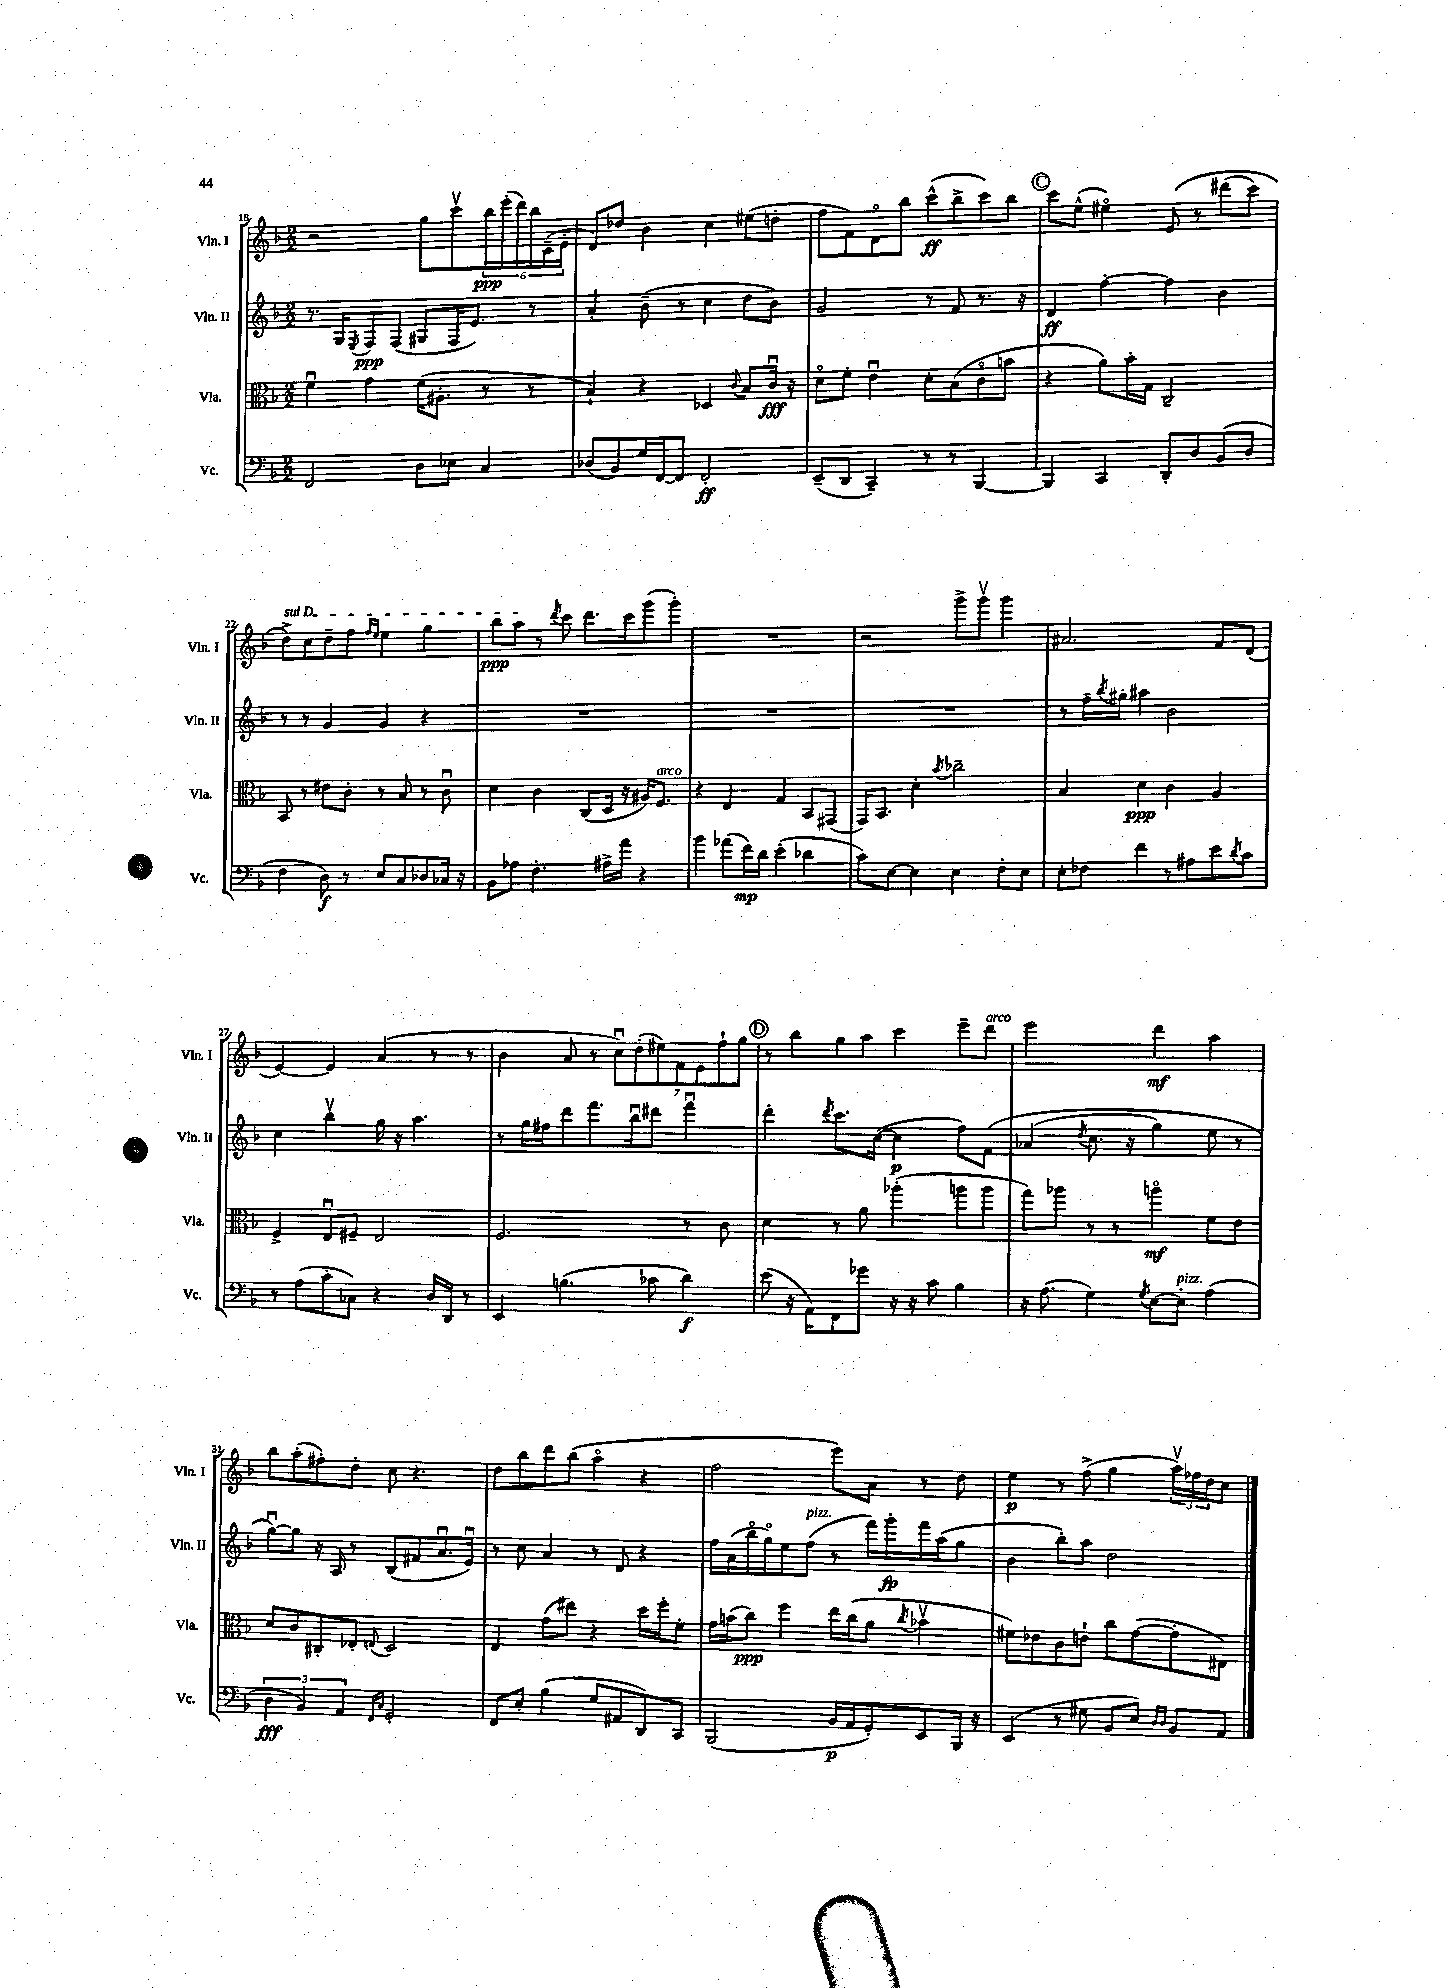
<<
\new StaffGroup <<
\new Staff = "s0" \with { instrumentName = "Vln. I" shortInstrumentName = "Vln. I" } {
    \clef treble \key f \major \numericTimeSignature \time 2/2
    r2 g''8 c'''8\upbow \tuplet 6/4 { bes''16\ppp e'''16-.( d'''16) bes''16 c'16--( e'16-. } |
    d'8) des''8 bes'4 c''4 eis''8( d''8-. |
    f''8 f'8) d'8\flageolet bes''8 c'''8-^\ff( bes''8-> c'''8) bes''8 |
    \mark \markup { \circle "C" } c'''8 e''8-^( eis''4\flageolet) e'8\( r8 dis'''8( c'''8) |
    \once \override TextSpanner.bound-details.left.text = \markup { \italic "sul D" } d''8->\startTextSpan\) c''8 d''8-- f''8 \grace { f''16 e''16 } e''4 g''4 |
    bes''8\ppp a''8\stopTextSpan r8 \acciaccatura { d'''8 } c'''8 d'''8. c'''16 g'''8( g'''8-.) |
    R1 |
    r2 g'''8-> g'''8\upbow g'''4 |
    ais'2. f'8 d'8( |
    e'4~) e'4 a'4( r8 r8 |
    bes'4 a'8 r8 \tuplet 7/4 { c''8\downbow) d''8-.( eis''8) f'8 e'8 f''8-! g''8 } |
    \mark \markup { \circle "D" } r8 bes''8 g''8 a''8 c'''4 e'''8-- d'''8^\markup { \italic "arco" } |
    e'''2 d'''4\mf a''4 |
    bes''8 a''8-.( fis''8-.) d''8-. c''8 r4. |
    d''8 bes''8 d'''8 bes''8( a''4\flageolet r4 |
    f''2 e'''8) a'8 r8 d''8 |
    e''4\p r8 f''8->( g''4 \tuplet 3/2 { a''16\upbow) fes''16 d''16 } c''8 \bar "|." |
}
\new Staff = "s1" \with { instrumentName = "Vln. II" shortInstrumentName = "Vln. II" } {
    \clef treble \key f \major \numericTimeSignature \time 2/2
    r8. g16 \acciaccatura { e8 } f8\ppp f8( gis8 f16 e'8.) r8 |
    a'4-. bes'8--( r8 c''4 d''8 bes'8) |
    g'2 r8 f'8 r8. r16 |
    \mark \markup { \circle "C" } d'4\ff f''4~-. f''4 bes'4 |
    r8 r8 g'4 g'4 r4 |
    R1 |
    R1 |
    R1 |
    r8 f''16-- \acciaccatura { bes''8 } gis''16-. ais''4 bes'2 |
    c''4 bes''4\upbow g''16 r16 a''4. |
    r8 g''16 fis''16 d'''8 f'''8. bes''16\downbow dis'''8 f'''4\downbow |
    \mark \markup { \circle "D" } d'''4-. \acciaccatura { d'''8 } c'''8. c''16~( c''4\p f''8) f'8\( |
    aes'4( \acciaccatura { d''8 } c''8. r16 g''4) e''8 r8 |
    g''8~\downbow\) g''8 r16 a16 r8 bes8( fis'8 a'8.\downbow e'16\downbow) |
    r8 c''8 a'4 r8 d'8 r4 |
    f''16 a'16( bes''16\flageolet g''16\flageolet) e''8 f''8^\markup { \italic "pizz." }( r8 f'''16) g'''16-.\fp f'''16 a''16( g''8 |
    bes'4 bes''8-.) a''8 d''2 \bar "|." |
}
\new Staff = "s2" \with { instrumentName = "Vla." shortInstrumentName = "Vla." } {
    \clef alto \key f \major \numericTimeSignature \time 2/2
    f'4\downbow g'4 f'16( ais8.-. r8 r8 |
    bes4-!) r4 des4 \appoggiatura { c'8 } bes8 c'16\downbow\fff r16 |
    d'8\flageolet f'8-. e'4\downbow d'8-. bes8( c'8\flageolet b'8 |
    \mark \markup { \circle "C" } r4 a'8) bes'16-. g16 c2-- |
    bes,8 r8 eis'8 c'8-. r8 bes8 r8 c'8\downbow |
    d'4 c'4 c8( d16 r16 ais16) f8.^\markup { \italic "arco" } |
    r4 e4 g4 bes,8 gis,8( |
    g,16) bes,8. d'4-. \acciaccatura { bes'8 } ces''2-- |
    bes4 d'4\ppp c'4 a4 |
    f4-> e8\downbow fis8-- e2 |
    f2. r8 c'8 |
    \mark \markup { \circle "D" } d'4 r8 a'8 aes''4-.( a''8 a''8 |
    g''8) aes''8 r8 r8 a''4\flageolet\mf f'8 e'8 |
    d'8 c'8 cis8-. ees8-. \appoggiatura { e8 } d2 |
    e4 g'8( eis''8) r4 d''16 f''16-. f'8-. |
    g'16 b'16( c''8\ppp) f''4 e''16 c''16( a'8 \acciaccatura { c''8 } bes'4\upbow |
    fis'8) ees'8 c'8 e'8-! c''8 g'8~( g'8-. eis8) \bar "|." |
}
\new Staff = "s3" \with { instrumentName = "Vc." shortInstrumentName = "Vc." } {
    \clef bass \key f \major \numericTimeSignature \time 2/2
    f,2 d8 ees8 c4 |
    des8( bes,8) g16 f,16~ f,8 f,2-.\ff |
    e,8--( d,8 c,4--) r8 r8 bes,,4~ |
    \mark \markup { \circle "C" } bes,,4 c,4 d,8-. d8 bes,8( d8 |
    f4 d8\f) r8 e8 c8 des8 ces16 r16 |
    bes,8 aes8 f4.-. ais16-> a'16 r4 |
    bes'4 aes'8( f'16\mp) d'16 e'4-.( des'4 |
    c'8) e8~ e4 e4 f8-. e8 |
    e8-. fes8 f'4 r8 ais8 e'8 \acciaccatura { d'8 } c'8 |
    r8 a8( c'8-. ces8) r4 d16 d,16 r8 |
    e,4 b4.( ces'8 d'4\f) |
    \mark \markup { \circle "D" } e'8( r16 a,16) f,8 ges'8 r16 r16 c'8 bes4 |
    r16 a8.( g4) \acciaccatura { g8 } e8~ e8-.^\markup { \italic "pizz." } a4( |
    \tuplet 3/2 { d4\fff bes,4) a,4 } \grace { f,16 c16 } g,2-. |
    f,8 e8-. bes4( g8 ais,8 d,8) c,8 |
    bes,,2( bes,16\p a,16 g,8-.) e,8 bes,,16 r16 |
    e,4( r8 gis8 bes,8 e8) \grace { d16 d16 } bes,8 a,8 \bar "|." |
}
>>
>>
\layout { \context { \Score currentBarNumber = #18 } }
